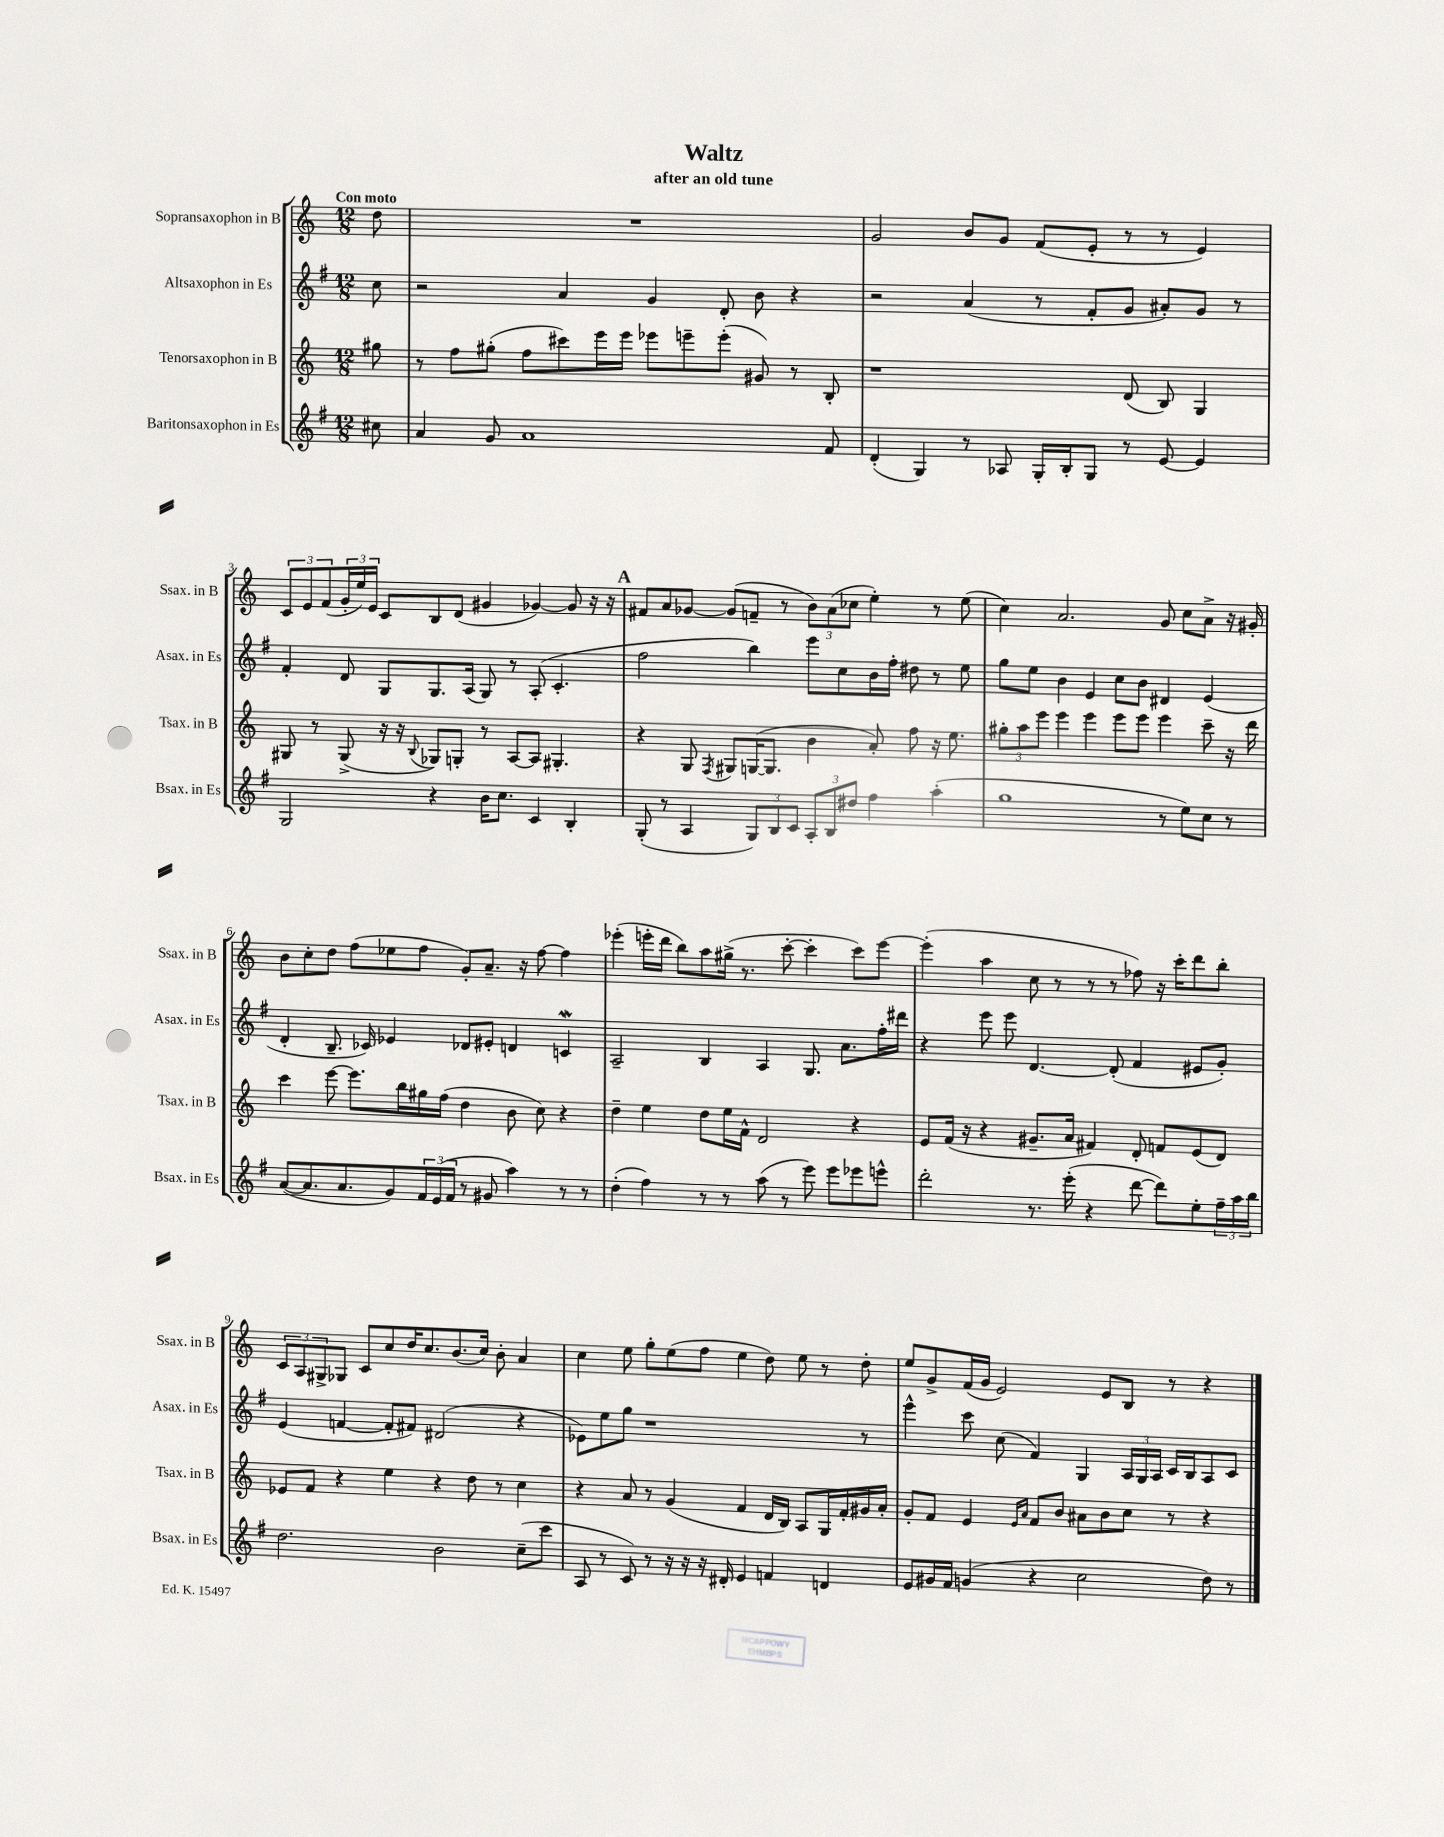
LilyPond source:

\header { title = "Waltz" subtitle = "after an old tune" }
<<
\new StaffGroup <<
\new Staff = "s0" \with { instrumentName = "Sopransaxophon in B" shortInstrumentName = "Ssax. in B" } {
    \clef treble \key c \major \numericTimeSignature \time 12/8 \partial 8 \tempo "Con moto"
    d''8 |
    R1. |
    g'2 b'8 g'8 f'8( e'8-. r8 r8 e'4) |
    \tuplet 3/2 { c'8 e'8 f'8( } \tuplet 3/2 { g'16-. e''16) e'16 } c'8 b8 d'8( gis'4 ges'4~) ges'8 r16 r16 |
    \mark \markup { \bold "A" } fis'8 a'8 ges'8~ ges'8( f'8-- r8 \tuplet 3/2 { b'8) a'8( ces''8 } e''4-.) r8 e''8( |
    c''4) a'2. g'8 c''8 a'8-> r16 gis'16-. |
    b'8 c''8-. d''8 f''8( ees''8 f''8 g'8-.) a'8.-- r16 f''8~ f''4 |
    ees'''4-.( e'''16-. d'''16 b''8) a''8 gis''16->( r8. c'''8~-. c'''4-. c'''8) e'''8~ |
    e'''4-.( a''4 c''8 r8 r8 r8 fes''8) r16 c'''16-. d'''8 b''8-. |
    \tuplet 3/2 { c'8 a8 gis8-> } ges8 c'8 c''8 d''16 c''8. b'8.( c''16) b'8-. a'4 |
    c''4 e''8 g''8-. e''8( f''8 e''4 d''8) e''8 r8 d''8-. |
    e''8 g'8-> f'16( g'16 e'2) e'8 b8 r8 r4 \bar "|." |
}
\new Staff = "s1" \with { instrumentName = "Altsaxophon in Es" shortInstrumentName = "Asax. in Es" } {
    \clef treble \key g \major \numericTimeSignature \time 12/8 \partial 8
    c''8 |
    r2 a'4 g'4 d'8-. b'8 r4 |
    r2 a'4( r8 fis'8-. g'8 ais'8-.) g'8 r8 |
    fis'4-. d'8 g8 g8. a16( g8) r8 a8-.( c'4.-. |
    \mark \markup { \bold "A" } fis''2 b''4) e'''8 c''8 b'16 fis''16-. dis''8 r8 e''8 |
    g''8 e''8 b'4 e'4 c''8 b'8 dis'4 e'4( |
    d'4-. b8.-- ces'16) ees'4 des'8 eis'8-. d'4 c'4\mordent |
    a2-- b4 a4 g8. a'8. fis''16-. dis'''16 |
    r4 e'''8 e'''8 d'4.~ d'8-.( fis'4 eis'8 g'8-.) |
    e'4( f'4~ f'8-. fis'8) dis'2( r4 |
    ees'8) e''8 g''8 r1 r8 |
    e'''4-^ c'''8 c''8( fis'4) g4 \tuplet 3/2 { a16 g16 a16 } c'16 b16 a8 c'8 \bar "|." |
}
\new Staff = "s2" \with { instrumentName = "Tenorsaxophon in B" shortInstrumentName = "Tsax. in B" } {
    \clef treble \key c \major \numericTimeSignature \time 12/8 \partial 8
    gis''8 |
    r8 f''8 gis''8-.( f''8 cis'''8) e'''16 e'''16 ees'''8 e'''8-- e'''8-.( gis'8) r8 b8-. |
    r1 d'8( b8) g4 |
    gis8 r8 gis8->( r16 r16 \appoggiatura { b8 } ges8) g8-. r8 a8~ a8 gis4.-. |
    \mark \markup { \bold "A" } r4 g8 \acciaccatura { f8 } gis8 g16~( g8. b'4 a'8-.) f''8 r16 e''8. |
    \tuplet 3/2 { gis''8-. a''8 e'''8 } e'''4 e'''4 e'''8 e'''8 e'''4 c'''8-- r16 d'''16 |
    c'''4 e'''8~ e'''8. b''16 gis''16 f''16( d''4 b'8 c''8) r4 |
    d''4-- e''4 d''8 e''16 f'16-^ d'2 r4 |
    e'8 f'16( r16 r4 gis'8.-- a'16 fis'4) d'8-. f'8 e'8( d'8) |
    ees'8 f'8 r4 e''4 r4 d''8 r8 c''4 |
    r4 a'8 r8 g'4( f'4 d'16 b16) a8 g16 f'16-. gis'16 a'16-. |
    g'8-. f'8 e'4 \grace { e'16 a'16 } f'8 b'8 ais'8 b'8 c''8 r8 r4 \bar "|." |
}
\new Staff = "s3" \with { instrumentName = "Baritonsaxophon in Es" shortInstrumentName = "Bsax. in Es" } {
    \clef treble \key g \major \numericTimeSignature \time 12/8 \partial 8
    cis''8 |
    a'4 g'8 a'1 fis'8 |
    d'4-.( g4) r8 aes8 g16-. b16-. g8 r8 e'8~ e'4 |
    g2 r4 b'16 c''8. c'4 b4-. |
    \mark \markup { \bold "A" } g8-.( r8 a4 \tuplet 3/2 { g8) b8 c'8 } \tuplet 3/2 { a8-. b8 dis''8 } fis''4 a''4-.( |
    g''1 r8 e''8) c''8 r8 |
    a'8~( a'8. a'8. g'8) \tuplet 3/2 { fis'16 e'16( fis'16 } r8 gis'8 a''4) r8 r8 |
    d''4-.( fis''4) r8 r8 a''8( r8 e'''8) e'''8 ees'''8 e'''8-^ |
    d'''2-. r8. e'''16-.( r4 d'''8~ d'''8) e''8-. \tuplet 3/2 { fis''16-- a''16 b''16 } |
    d''2. b'2 c''8--( c'''8 |
    a8 r8 c'8) r8 r16 r16 r16 dis'16-. e'4 f'4 d'4 |
    e'8 gis'16 fis'16 g'4( r4 c''2 d''8) r8 \bar "|." |
}
>>
>>
